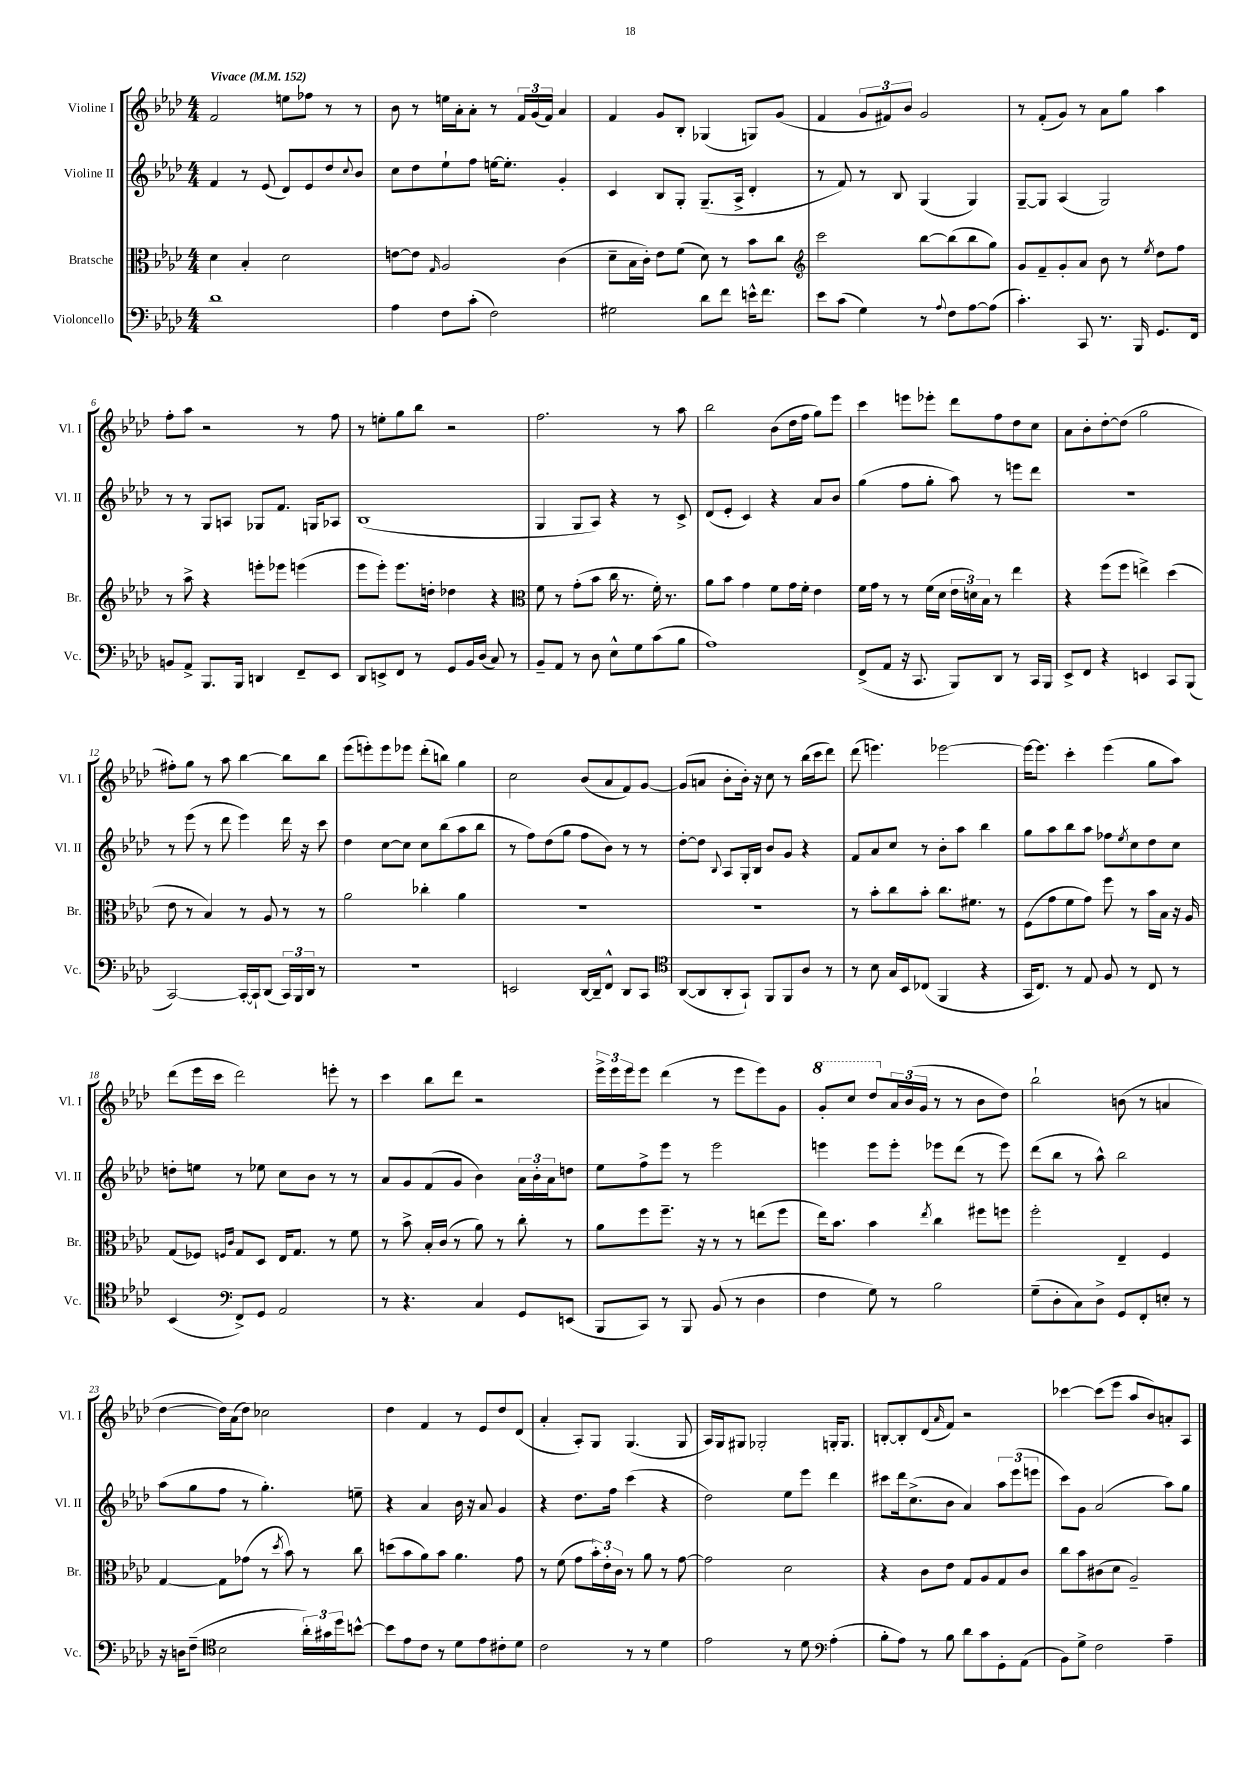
<<
\new StaffGroup <<
\new Staff = "s0" \with { instrumentName = "Violine I" shortInstrumentName = "Vl. I" } {
    \clef treble \key aes \major \numericTimeSignature \time 4/4 \tempo "Vivace" 4 = 152
    f'2 e''8 fes''8 r8 r8 |
    bes'8 r8 e''16 aes'16-. aes'8-. r8 \tuplet 3/2 { f'16 g'16( f'16) } aes'4 |
    f'4 g'8 bes8-. ges4( g8) g'8( |
    f'4 \tuplet 3/2 { g'8 fis'8) bes'8 } g'2 |
    r8 f'8-.( g'8) r8 aes'8 g''8 aes''4 |
    f''8-. aes''8 r2 r8 f''8 |
    r8 e''8-. g''8 bes''8 r2 |
    f''2. r8 aes''8 |
    bes''2 bes'8( des''16 f''16 g''8) ees'''8 |
    c'''4 e'''8 ees'''8-. des'''8 f''8 des''8 c''8 |
    aes'8 bes'8-. des''8~-. des''8( g''2 |
    fis''8-.) g''8 r8 aes''8 bes''4~ bes''8 bes''8 |
    ees'''8( e'''8-.) e'''8 ees'''8 des'''8-.( b''8) g''4 |
    c''2 bes'8( aes'8 f'8) g'8~ |
    g'8( a'8 bes'8-. bes'16-.) r16 c''8 r8 bes''16( c'''16 des'''8) |
    des'''8( e'''4.) ees'''2~ |
    ees'''16~ ees'''8. c'''4-. ees'''4( g''8 aes''8) |
    des'''8( ees'''16 c'''16 des'''2) e'''8-. r8 |
    c'''4 bes''8 des'''8 r2 |
    \tuplet 3/2 { ees'''16-> ees'''16 ees'''16 } ees'''8 des'''4( r8 ees'''8 ees'''8) g'8 |
    \ottava #1 g''8-. c'''8 des'''8 \ottava #0 \tuplet 3/2 { aes'16 bes'16( g'16 } r8 r8 bes'8 des''8) |
    bes''2-! b'8( r8 a'4 |
    des''4~ des''16) aes'16( des''8) ces''2 |
    des''4 f'4 r8 ees'8 des''8 des'8( |
    aes'4-. aes8-.) g8 g4.( g8 |
    aes16) g16 gis8 ges2-. g16-. g8. |
    b8~-. b8-. des'8( \grace { aes'16 } f'8) r2 |
    ces'''4~ ces'''8( ees'''8 aes''8 bes'8) a'8-. aes8 \bar "|." |
}
\new Staff = "s1" \with { instrumentName = "Violine II" shortInstrumentName = "Vl. II" } {
    \clef treble \key aes \major \numericTimeSignature \time 4/4
    f'4 r8 ees'8( des'8) ees'8 des''8 \appoggiatura { c''8 } bes'8 |
    c''8 des''8 ees''8-! f''8 e''16~ e''8.-. g'4-. |
    c'4 bes8 g8-. g8.--( aes16-> des'4-. |
    r8 f'8) r8 bes8 g4( g4) |
    g8~-- g8 aes4( g2) |
    r8 r8 g8 a8 ges8 f'8. g16 aes8 |
    bes1( |
    g4 g8 aes8) r4 r8 c'8-> |
    des'8( ees'8-. c'4) r4 aes'8 bes'8 |
    g''4( f''8 g''8-. aes''8) r8 e'''8 des'''8 |
    R1 |
    r8 ees'''8( r8 des'''8 ees'''4) des'''16 r16 c'''8 |
    des''4 c''8~ c''8 c''8 bes''8( aes''8 bes''8 |
    r8 f''8) des''8( g''8 f''8 bes'8) r8 r8 |
    des''8~-. des''8 \appoggiatura { bes8 } aes8 g16-. bes16 bes'8 g'8 r4 |
    f'8 aes'8 c''8 r8 bes'8-. aes''8 bes''4 |
    g''8 aes''8 bes''8 aes''8 fes''8 \acciaccatura { ees''8 } c''8 des''8 c''8 |
    d''8-. e''8 r8 ees''8 c''8 bes'8 r8 r8 |
    aes'8 g'8 f'8( g'8 bes'4) \tuplet 3/2 { aes'16 bes'16-. aes'16 } d''8 |
    ees''8 f''8-> ees'''8 r8 ees'''2 |
    e'''4 e'''8 e'''8-. ees'''8 des'''8( r8 ees'''8) |
    des'''8( bes''8 r8 aes''8-^) bes''2 |
    aes''8( g''8 f''8 r8 g''4.-.) e''8-- |
    r4 aes'4 bes'16 r16 aes'8 g'4 |
    r4 des''8. f''16 c'''4( r4 |
    des''2) ees''8 ees'''8 des'''4 |
    cis'''8 des'''16 c''8.->( bes'8 aes'4) \tuplet 3/2 { aes''8 ees'''8( e'''8 } |
    c'''8) g'8 aes'2( aes''8) g''8 \bar "|." |
}
\new Staff = "s2" \with { instrumentName = "Bratsche" shortInstrumentName = "Br." } {
    \clef alto \key aes \major \numericTimeSignature \time 4/4
    des'4 bes4-. des'2 |
    e'8~ e'8 \grace { g16 } aes2 c'4( |
    des'8-- bes16 c'16-.) ees'8 f'8( des'8) r8 bes'8 c''8 |
    \clef treble c'''2 bes''8~ bes''8( bes''8 g''8) |
    g'8 f'8-- g'8-. aes'8 bes'8 r8 \acciaccatura { ees''8 } des''8 f''8 |
    r8 aes''8-> r4 e'''8-. ees'''8 e'''4( |
    ees'''8 ees'''8-.) ees'''8. d''16-. des''4 r4 |
    \clef alto f'8 r8 g'8-.( bes'8 c''16 r8. f'16-.) r8. |
    aes'8 bes'8 g'4 f'8 g'16 f'16-. ees'4 |
    f'16 g'16 r8 r8 f'16( des'16 \tuplet 3/2 { ees'16 d'16) bes16 } r8 ees''4 |
    r4 f''8( f''8 e''4->) des''4( |
    ees'8 r8 bes4) r8 aes8 r8 r8 |
    aes'2 ces''4-. aes'4 |
    r1 |
    r1 |
    r8 bes'8-. c''8 bes'8-. c''8. fis'8. r8 |
    f8( g'8 f'8 g'8) f''8 r8 bes'16 bes16 r16 aes16 |
    g8( fes8) \grace { f16 c'16 } g8 des8 ees16 g8. r8 f'8 |
    r8 bes'8-> bes16-. c'16( r8 aes'8) r8 c''8-. r8 |
    aes'8 f''8 f''8.-- r16 r8 r8 e''8( f''8 |
    ees''16) bes'8. bes'4 \acciaccatura { ees''8 } c''4 fis''8 f''8 |
    f''2-. ees4-- f4 |
    g4~ g8 ges'8( r8 \acciaccatura { des''8 } bes'8) r8 c''8 |
    d''8( bes'8 aes'8) bes'8 aes'4. g'8 |
    r8 f'8( g'8 \tuplet 3/2 { bes'16-.) ees'16-. c'16 } r8 aes'8 r8 g'8~ |
    g'2 des'2 |
    r4 c'8 ees'8 g8 aes8 g8 c'8 |
    c''8 bes'8 cis'8( des'8 aes2--) \bar "|." |
}
\new Staff = "s3" \with { instrumentName = "Violoncello" shortInstrumentName = "Vc." } {
    \clef bass \key aes \major \numericTimeSignature \time 4/4
    des'1 |
    aes4 f8 c'8-.( f2) |
    gis2 des'8 f'8 e'16-^ f'8. |
    ees'8 c'8( g4) r8 \appoggiatura { aes8 } f8 aes8~ aes8( |
    c'4.-.) c,8 r8. bes,,16 g,8. f,16 |
    b,8 aes,8-> bes,,8. bes,,16 d,4 f,8-- ees,8 |
    des,8 e,8-> f,8 r8 g,8 bes,16 des16( c8) r8 |
    bes,8-- aes,8 r8 des8 ees8-^ g8 c'8( bes8 |
    aes1) |
    f,8->( aes,8 r16 c,8. bes,,8) des,8 r8 c,16 bes,,16 |
    ees,8-> f,8 r4 e,4 c,8 bes,,8( |
    c,2~) c,16~-. c,16-! des,8( \tuplet 3/2 { c,16) bes,,16 des,16 } r8 |
    R1 |
    e,2 des,16~ des,16-- f,8-^ des,8 c,8 |
    \clef tenor aes,8~( aes,8 aes,8-. g,8-!) f,8 f,8 aes8 r8 |
    r8 bes8 g16 bes,16 ces8( f,4 r4 |
    g,16 c8.) r8 ees8 f8 r8 c8 r8 |
    bes,4( \clef bass f,8->) g,8 aes,2 |
    r8 r4. c4 g,8 e,8( |
    bes,,8 c,8) r8 bes,,8 bes,8( r8 des4 |
    f4 g8) r8 bes2 |
    g8--( des8-. c8) des8-> g,8 f,8-. e8-. r8 |
    r16 d16 f8--( \clef tenor bes2 \tuplet 3/2 { aes'16-.) gis'16 des''16 } b'8~-^ |
    b'8 ees'8 c'8 r8 des'8 ees'8 cis'8-. des'8 |
    c'2 r8 r8 des'4 |
    ees'2 r8 des'8 \clef bass aes4-.( |
    bes8-. aes8) r8 bes8 des'8 c'8 g,8-. aes,8( |
    bes,8) g8-> f2 aes4-- \bar "|." |
}
>>
>>
